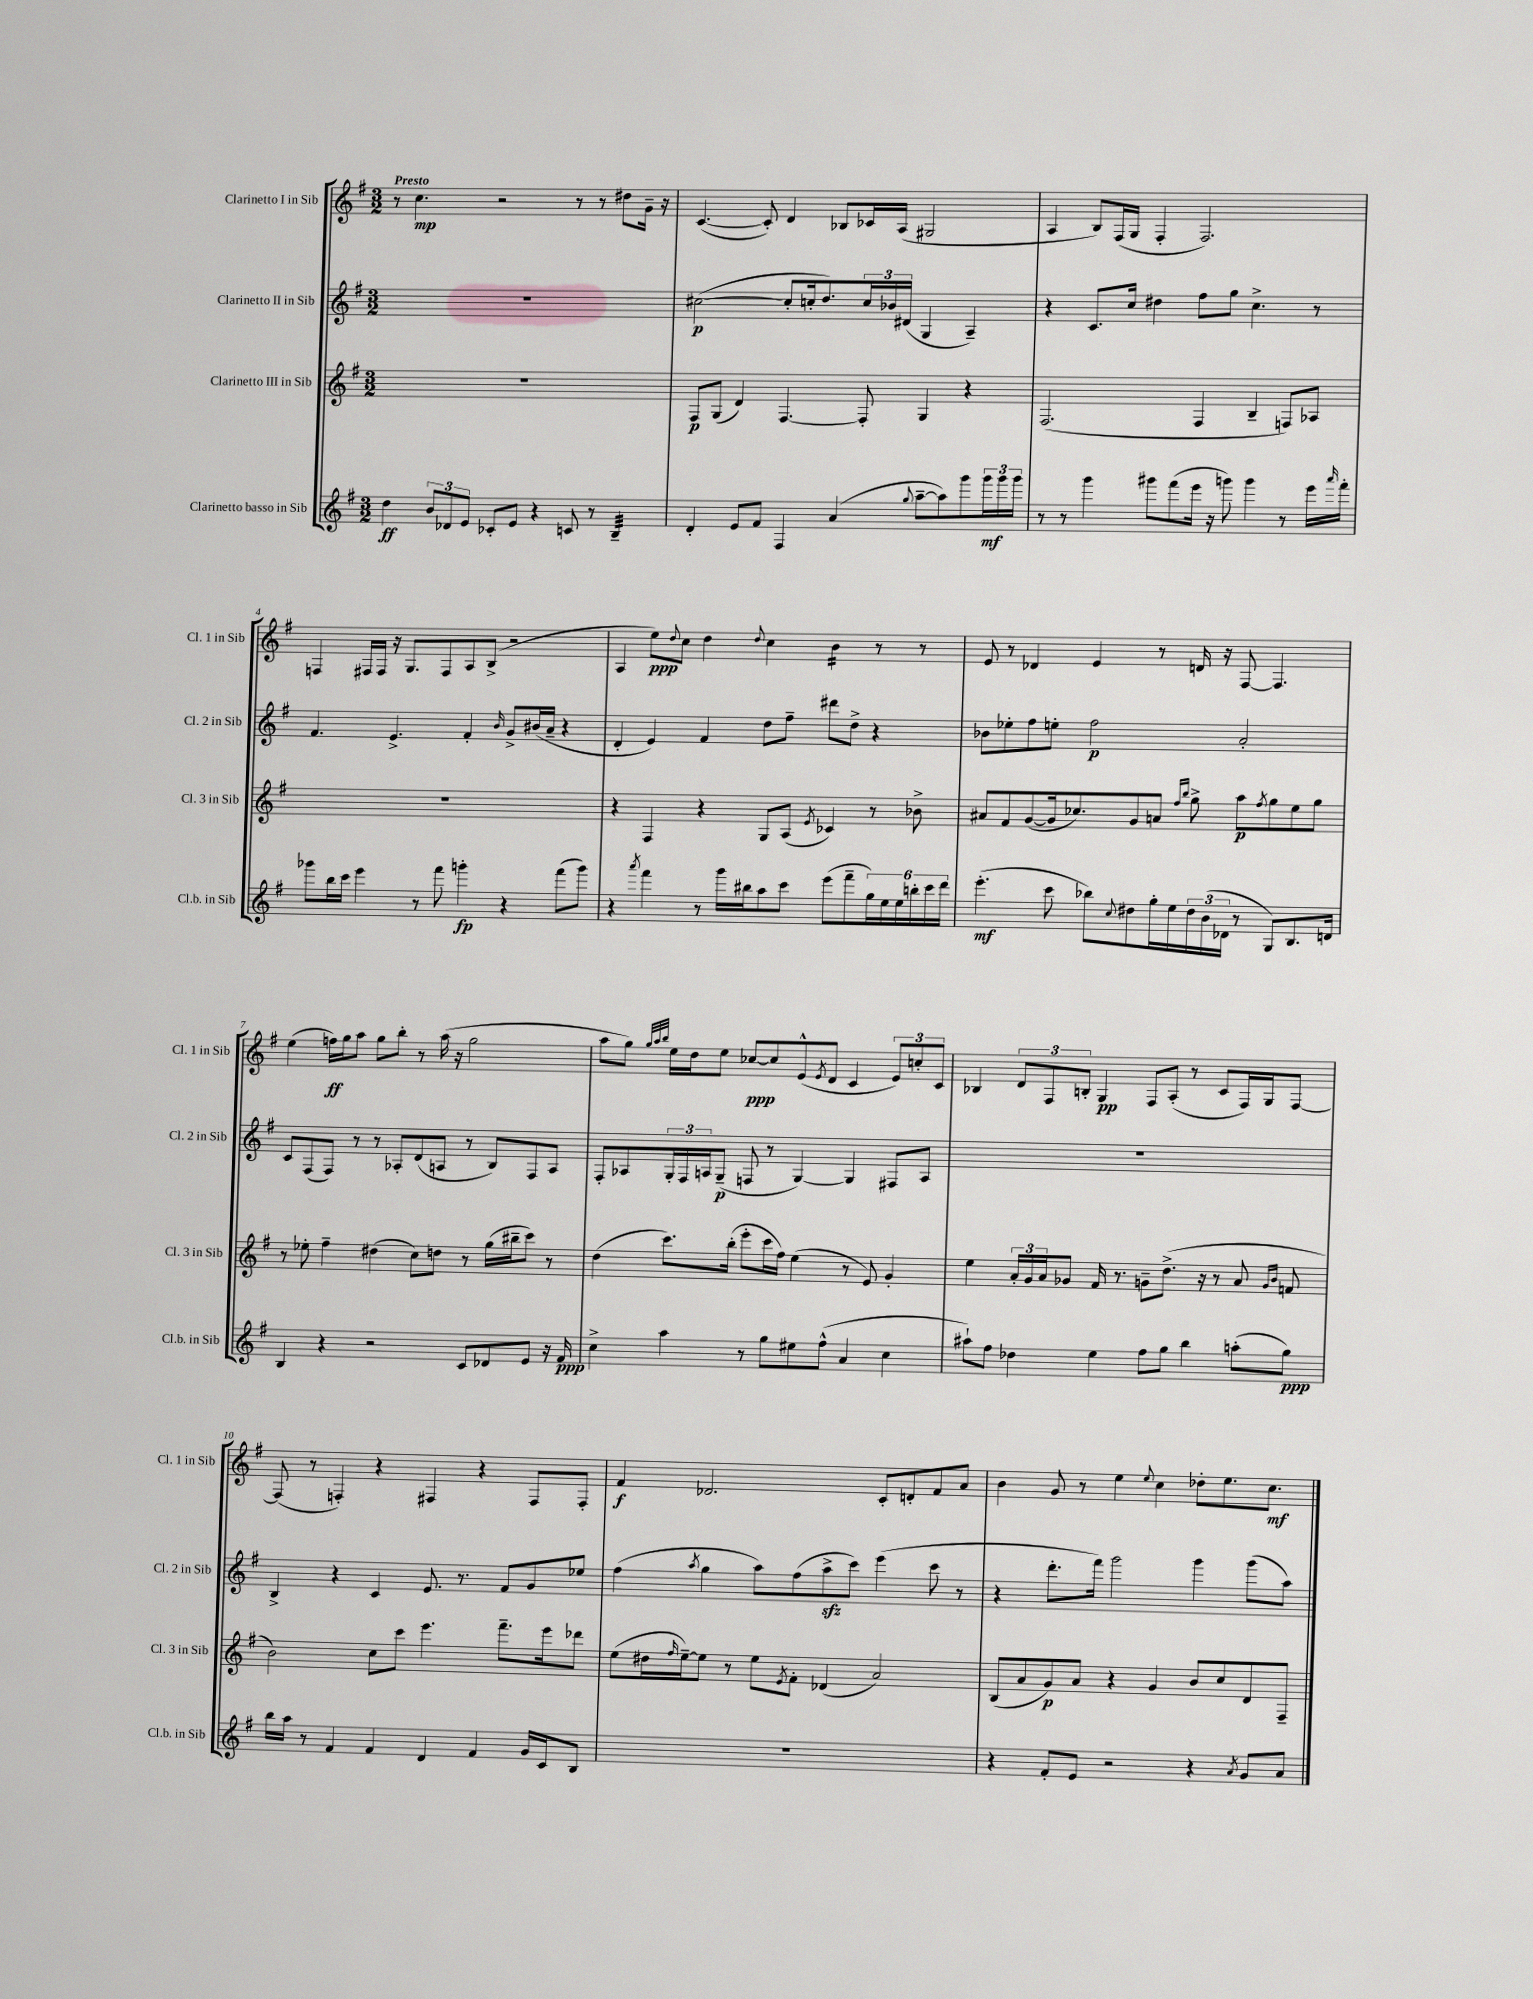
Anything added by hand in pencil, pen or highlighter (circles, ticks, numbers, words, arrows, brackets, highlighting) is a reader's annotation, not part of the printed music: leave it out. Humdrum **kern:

**kern	**kern	**kern	**kern
*staff4	*staff3	*staff2	*staff1
*clefG2	*clefG2	*clefG2	*clefG2
*k[f#]	*k[f#]	*k[f#]	*k[f#]
*M3/2	*M3/2	*M3/2	*M3/2
4dd	1.r	1.r	8r
.	.	.	4.cc
12b	.	.	.
12d-	.	.	.
12e	.	.	.
8c-'	.	.	2r
8e	.	.	.
4r	.	.	.
8c	.	.	8r
8r	.	.	8r
4B~	.	.	8dd#
.	.	.	16g~
.	.	.	16r
=	=	=	=
4d'	8F#	([2cc#	([4.c
.	(8G	.	.
8e	4d)	.	.
8f#	.	.	8c'])
4F#	[4.F#	8cc#']	4d
.	.	16cc'	.
.	.	8.dd)	.
(4a	.	.	8B-
.	8F#']	24cc	16c-
.	.	24b-	.
.	.	.	(16A
.	.	(24d#	.
8qqgg	.	.	.
[8aa~	4G	4G	2G#
8aa])	.	.	.
8ggg	4r	4A~)	.
24ggg	.	.	.
24ggg	.	.	.
24ggg	.	.	.
=	=	=	=
8r	(2.F#	4r	4A
8r	.	.	.
4ggg	.	8.c	8B)
.	.	.	(16F#
.	.	16cc	16G
8ggg#	.	4dd#	4F#'
(8fff#	.	.	.
16eee	4F#	8ff#	2.F#)
16r	.	.	.
8ggg)	.	8gg	.
4ggg	4B~	4.cc^	.
8r	8F)	.	.
16eee	8A-	8r	.
16qqaaa	.	.	.
16fff#'	.	.	.
=	=	=	=
8ggg-	1.r	4.f#	4F
16bb	.	.	.
16ccc	.	.	.
4eee	.	.	16F#
.	.	.	16F#
.	.	4.e^	16r
.	.	.	8.G
8r	.	.	.
8fff#	.	.	8F#
4ggg'	.	4f#'	8A
.	.	.	(8B^
.	.	16qqb	.
4r	.	8g^	2r
.	.	(16b#	.
.	.	16a~	.
(8fff#	.	4r	.
8ggg)	.	.	.
=	=	=	=
4r	4r	4d'	4A
8qaaa	.	.	.
4fff#	4F#	4e)	8ee)
.	.	.	8qqdd
.	.	.	8cc
8r	4r	4f#	4dd
16ggg	.	.	.
16bb#	.	.	.
.	.	.	8qqdd
8aa	8G	8dd	4cc
8ccc	(8A	8ff#~	.
.	8qe	.	.
(8eee	4c-)	8ddd#	4b
8fff#~	.	8dd^	.
24gg)	8r	4r	8r
24ee	.	.	.
24ee	.	.	.
24bb'	8b-^	.	8r
24ccc	.	.	.
24ddd	.	.	.
=	=	=	=
(4.eee'	8a#	8b-	8e
.	8f#	8ee-'	8r
.	([8g	8ff#	4d-
8ccc	16g]	8ee'	.
.	8.cc-)	.	.
8bb-)	.	2ff#	4e
8qqcc	.	.	.
8dd#	8g	.	.
16gg'	8a	.	8r
16ee	.	.	.
.	16qqff#	.	.
.	16qqbb	.	.
24dd#	8gg^	.	16d
(24b	.	.	.
.	.	.	16r
24d-	.	.	.
8r	8aa	2a'	[8F#
.	8qff#	.	.
8G)	8gg	.	4.F#]
8.B	8ee	.	.
.	8gg	.	.
16d	.	.	.
=	=	=	=
4B	8r	8c	(4ee
.	8ee-'	(8F#	.
4r	4ff#~	8F#)	16ff)
.	.	.	16gg
.	.	8r	8aa
2r	(4dd#	8r	8gg
.	.	8A-'	8bb'
.	8cc)	(8d	8r
.	8dd	8A	(16aa
.	.	.	16r
8c	8r	8r	2gg
8d-	(16gg	8B)	.
.	16bb#~	.	.
8e	8ccc)	8F#	.
16r	8r	8A	.
16f#	.	.	.
=	=	=	=
4cc^	(4dd	8F#'	8aa
.	.	8A-	8gg)
.	.	.	32qqgg
.	.	.	32qqaa
.	.	.	32qqbb
4aa	8.ccc)	24G'	16ee
.	.	24F#	.
.	.	.	16dd
.	.	24A	.
.	.	(8G~	8ee
.	(16bb'	.	.
8r	8eee'	8F	[8cc-
8gg	16ccc	8r	8cc-]
.	16ff#)	.	.
8ee#	(4ee	[4G)	(8e^^
.	.	.	8qe
(8ff#^^	.	.	8d
4a	8r	4G]	4c
.	8e)	.	.
4cc	4g'	8F#	12e)
.	.	.	12cc'
.	.	8A	.
.	.	.	12c
=	=	=	=
8aa#`)	4ee	1.r	4B-
8ff#	.	.	.
4dd-	24a'	.	12d
.	24g	.	.
.	24a	.	12F#
.	8g-	.	.
.	.	.	12B'
4ee	16f#	.	4G
.	8.r	.	.
8ff#	8g~	.	8F#
8gg	(8.dd^	.	(8A'
4bb	.	.	8r
.	16r	.	.
.	8r	.	8c
(8aa'	8a	.	16F#)
.	.	.	16G
.	16qqg	.	.
.	16qqb	.	.
8gg)	8f	.	[8F#
=	=	=	=
16bb	2b)	4B^	(8F#]
16aa	.	.	.
8r	.	.	8r
4f#	.	4r	4F')
4f#	8cc	4c	4r
.	8ccc	.	.
4d	4.eee	8.e	4F#
.	.	8.r	.
4f#	.	.	4r
.	8.fff#~	8f#	.
16g	.	8g	8F#
16c	16eee	.	.
8B	8ddd-	8ee-	8F#'
=	=	=	=
1.r	(8ee	(4ff#	4f#
.	16dd#	.	.
.	16qqff#	.	.
.	[16ee~)	.	.
.	.	8qaa	.
.	8ee]	4gg	2.d-
.	8r	.	.
.	8ee	8aa)	.
.	8qe	.	.
.	8f#'	(8ff#	.
.	(4d-	8aa^	.
.	.	8ccc)	.
.	2a)	(4eee	8c'
.	.	.	8d'
.	.	8ccc	8f#
.	.	8r	8a
=	=	=	=
4r	(8B	4r	4b
.	8a	.	.
8f#'	8g)	8.ddd'	8g
8e	8a	.	8r
.	.	16fff#)	.
2r	4r	2ggg	4ee
.	.	.	8qqee
.	4g	.	4cc
4r	8b	4ggg	8dd-'
.	8cc	.	8.ee
8qa	.	.	.
8g	8d	(8ggg	.
.	.	.	8.cc
8a	8F#~	8aa)	.
==	==	==	==
*-	*-	*-	*-
